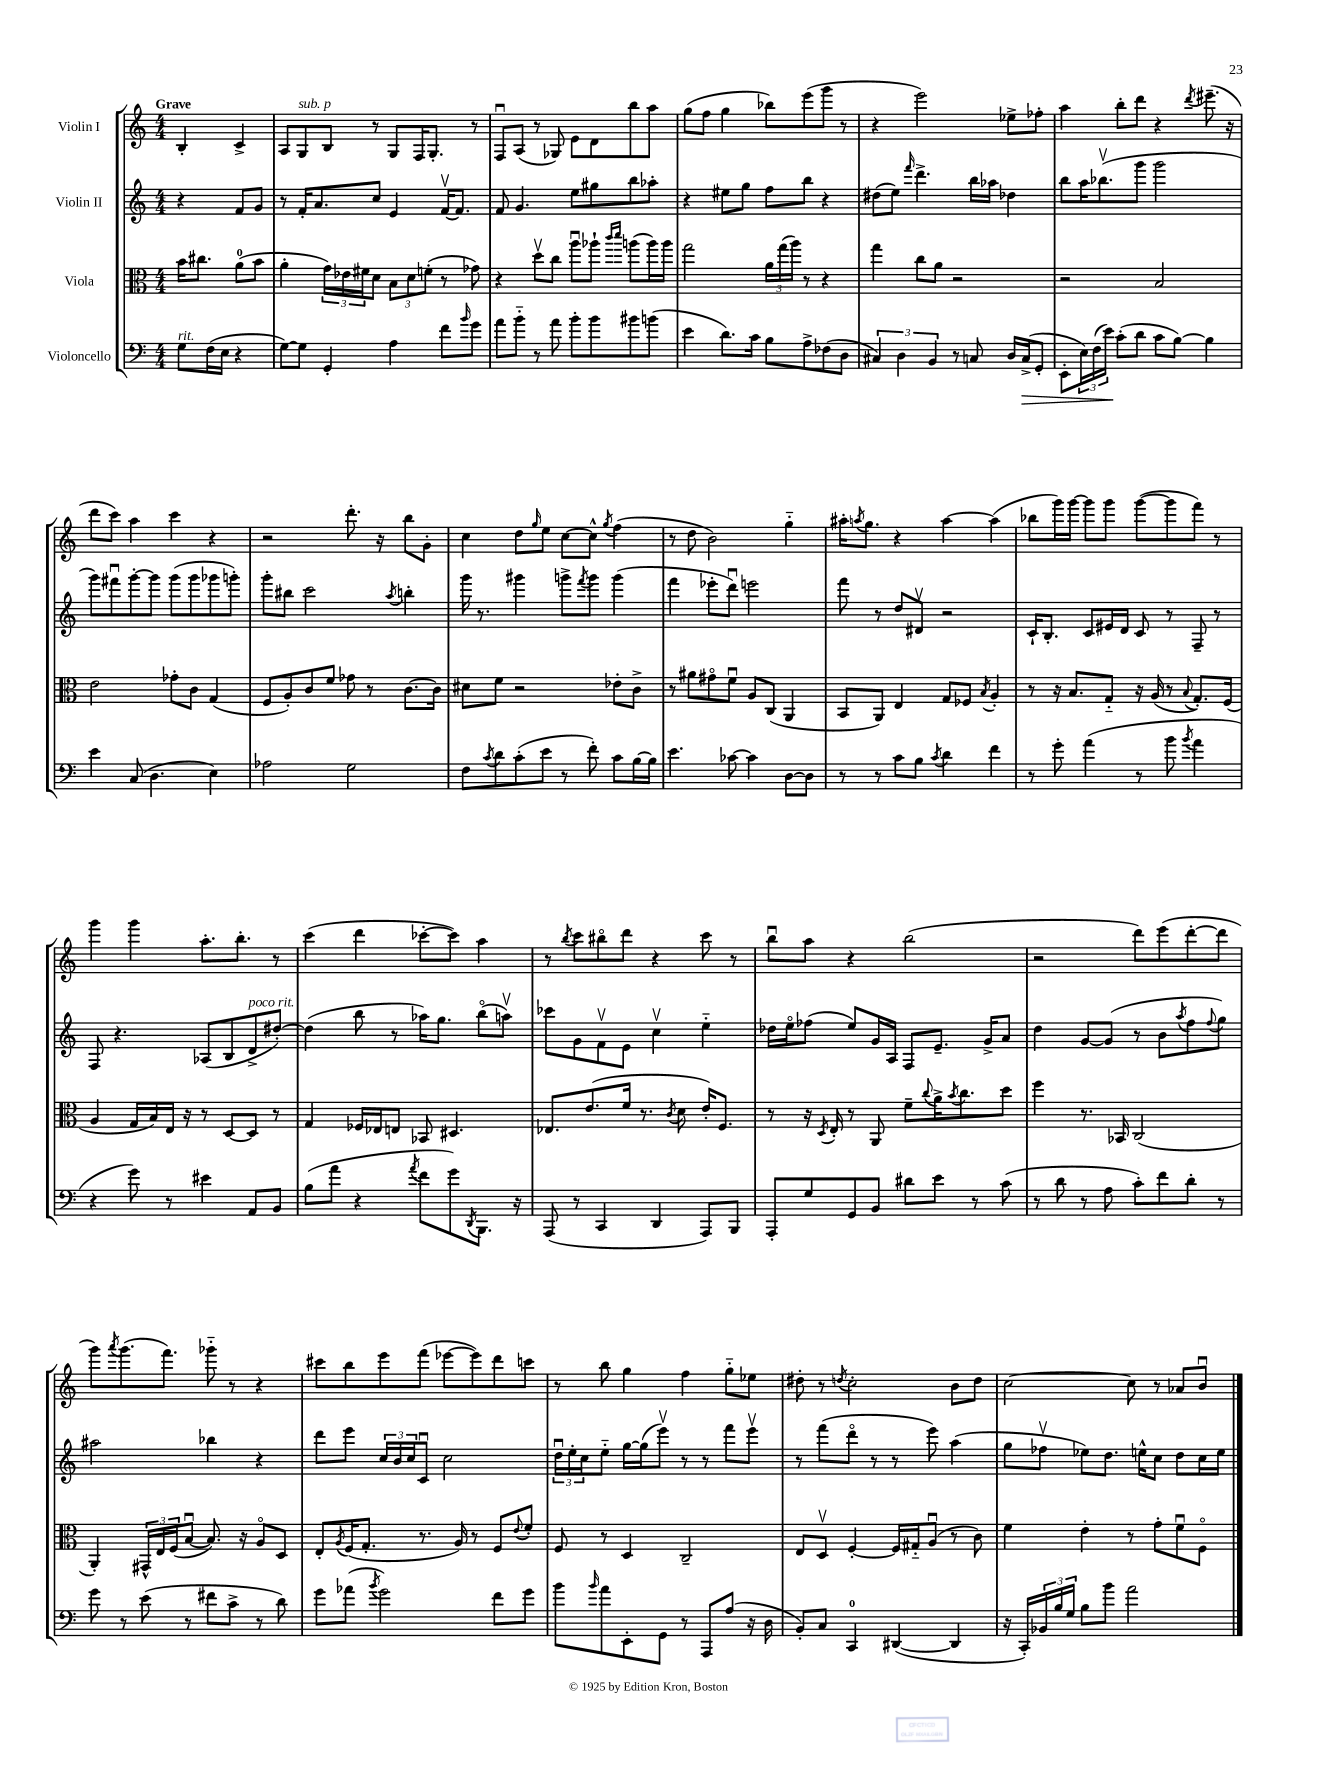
<<
\new StaffGroup <<
\new Staff = "s0" \with { instrumentName = "Violin I" } {
    \clef treble \key c \major \numericTimeSignature \time 4/4 \partial 2 \tempo "Grave"
    b4-. c'4-> |
    a8 g8^\markup { \italic "sub. p" } b8 r8 g8 f16 g8.-. r8 |
    f8\downbow a8( r8 ges8) e'8 d'8 b''8 a''8 |
    g''8( f''8 g''4 bes''8) e'''8( g'''8 r8 |
    r4 e'''2) ees''8-> fes''8-. |
    a''4 b''8-. d'''8 r4 \acciaccatura { d'''8 } eis'''8.--( r16 |
    d'''8 c'''8) a''4 c'''4 r4 |
    r2 d'''8.-. r16 b''8 g'8-. |
    c''4 d''8 \grace { g''16 } e''8 c''8~ c''8-^ \acciaccatura { g''8 } f''4( |
    r8 d''8 b'2) g''4-_ |
    ais''16-. \acciaccatura { a''8 } g''8. r4 a''4~ a''4( |
    bes''8 g'''16) g'''16~ g'''8 g'''8 g'''8~( g'''8 f'''8) r8 |
    g'''4 g'''4 a''8.-. b''8.-. r8 |
    c'''4( d'''4 ces'''8~-. ces'''8) a''4 |
    r8 \acciaccatura { b''8 } c'''8 bis''8\flageolet d'''8 r4 c'''8 r8 |
    b''8\downbow a''8 r4 b''2( |
    r2 d'''8) e'''8( d'''8~-. d'''8 |
    g'''8) \acciaccatura { a'''8 } g'''8.( f'''8.) ges'''8-_ r8 r4 |
    cis'''8 b''8 e'''8 f'''8( ees'''8~ ees'''8) d'''8 c'''8 |
    r8 b''8 g''4 f''4 g''8-_ ees''8 |
    dis''8-. r8 \acciaccatura { d''8 } c''2-. b'8 d''8 |
    c''2~ c''8 r8 aes'8 b'8\downbow \bar "|." |
}
\new Staff = "s1" \with { instrumentName = "Violin II" } {
    \clef treble \key c \major \numericTimeSignature \time 4/4 \partial 2
    r4 f'8 g'8 |
    r8 f'16-. a'8. c''8 e'4 f'16~\upbow f'8. |
    f'8 g'4. e''8 gis''8 b''8 aes''8-. |
    r4 eis''8 g''8 f''8 b''8 r4 |
    dis''8( e''8) \grace { f'''16 } d'''4.-> b''16 aes''16 des''4 |
    b''8 a''16 bes''8.\upbow( g'''8 g'''2 |
    g'''8) fis'''8\downbow g'''8~-. g'''8 g'''8( g'''8 ges'''8 g'''8-.) |
    g'''8-. bis''8 c'''2 \acciaccatura { a''8 } b''4-. |
    g'''16 r8. gis'''4 g'''8-> \acciaccatura { f'''8 } g'''8 g'''4( |
    f'''4 ees'''8-. d'''8\downbow) e'''2 |
    f'''8 r8 d''8 dis'8\upbow r2 |
    c'16-! b8.-. c'8 eis'16 d'16 c'8 r8 f8-- r8 |
    f8 r4. aes8( b8 d'8->^\markup { \italic "poco rit." } dis''8~-.) |
    dis''4( b''8 r8 aes''16) g''8. b''8\flageolet( a''8\upbow) |
    ces'''8 g'8 f'8\upbow e'8 c''4\upbow e''4-_ |
    des''16 e''16\flageolet fes''8( e''8) g'16 a16 f8 e'8.-- g'16-> a'8 |
    d''4 g'8~ g'8( r8 b'8 \acciaccatura { a''8 } f''8 \appoggiatura { f''8 } g''8) |
    ais''2 bes''4 r4 |
    d'''8 e'''8 \tuplet 3/2 { c''16 b'16 c''16 } c'8\downbow c''2 |
    \tuplet 3/2 { d''16\downbow e''16-. c''16 } e''8-_ g''16~ g''16( e'''8\upbow) r8 r8 f'''8 e'''8\upbow |
    r8 f'''8( d'''8\flageolet r8 r8 e'''8) a''4( |
    g''8 fes''8\upbow ees''8) d''8. e''16-^ c''8 d''8 c''16 e''16 \bar "|." |
}
\new Staff = "s2" \with { instrumentName = "Viola" } {
    \clef alto \key c \major \numericTimeSignature \time 4/4 \partial 2
    b'16 cis''8. a'8-0( b'8 |
    a'4-. \tuplet 3/2 { g'16) ees'16 fis'16 } d'8 \tuplet 3/2 { b8 d'8 f'8-.( } r8 ges'8) |
    r4 d''8\upbow c''8 a''8\downbow aes''8-! \grace { c'''16 d'''16 } a''8( a''16) a''16 |
    g''2 \tuplet 3/2 { a'16 g''16( a''16) } r8 r4 |
    g''4 c''8 a'8 r2 |
    r2 b2 |
    e'2 ges'8-. c'8 g4( |
    f8 a8-.) c'8 f'8 ges'8 r8 c'8.~ c'16 |
    dis'8 f'8 r2 ees'8-. c'8-> |
    r8 ais'8 gis'8\flageolet f'8\downbow a8 c8( a,4 |
    b,8 a,8) e4 g8 fes8 \acciaccatura { b8 } a4-. |
    r8 r16 b8. g8-_ r16 a16( r8 \appoggiatura { b8 } g8.-.) f16( |
    a4 g16 b16) e16 r16 r8 d8~ d8 r8 |
    g4 fes16 ees16 e8 bes,8 dis4. |
    ees8. e'8.( f'16 r8. \acciaccatura { c'8 } d'8 e'16-.) f8. |
    r8 r16 \acciaccatura { d8 } e16-. r8 a,8 f'8-- \appoggiatura { c''8 } a'16-> \acciaccatura { b'8 } c''8. d''8 |
    f''4 r8. bes,16 c2( |
    a,4-.) \tuplet 3/2 { gis,16-^ e16 f16( } b8~\downbow b8.) r16 a8\flageolet d8 |
    e8-. \acciaccatura { a8 } f16( g8.-. r8. a16) r8 f8 \appoggiatura { e'8 } f'8-. |
    f8 r8 d4 c2-- |
    e8 d8\upbow f4~-. f16 gis16-_ a8\downbow( r8 c'8) |
    f'4 e'4-. r8 g'8-. f'8\downbow f8\flageolet \bar "|." |
}
\new Staff = "s3" \with { instrumentName = "Violoncello" } {
    \clef bass \key c \major \numericTimeSignature \time 4/4 \partial 2
    g8^\markup { \italic "rit." } f16( e16 r4 |
    g8~) g8 g,4-. a4 f'8 \grace { b'16 } g'8 |
    a'8 b'8-_ r8 a'8 b'8-. b'8 bis'8 b'8( |
    e'4 d'8.) c'16 b8 a8-> fes8( d8 |
    \tuplet 3/2 { cis4) d4 b,4 } r8 c8 d16 c16->\>( g,8-. |
    e,8-. \tuplet 3/2 { e16) f16( e'16\!) } c'8-.( d'8 c'8 b8~) b4 |
    e'4 c8( d4. e4) |
    aes2 g2 |
    f8 \acciaccatura { c'8 } d'8 c'8-.( e'8 r8 f'8-.) c'8 b16~ b16 |
    e'4. ces'8~ ces'4 d8~ d8 |
    r8 r8 c'8 b8 \acciaccatura { c'8 } d'4 f'4 |
    r8 g'8-. a'4( r8 b'8 \acciaccatura { b'8 } a'4 |
    r4 g'8) r8 eis'4 a,8 b,8 |
    b8( a'8 r4 \acciaccatura { a'8 } f'8 g'8) \acciaccatura { d,8 } b,,8. r16 |
    a,,8( r8 c,4 d,4 a,,8) b,,8 |
    a,,8-. g8 g,8 b,8 dis'8 e'8 r8 c'8( |
    r8 d'8 r8 a8 c'8-.) f'8 d'8-. r8 |
    g'8 r8 e'8( r8 fis'8 c'8-> r8 d'8) |
    g'8 aes'8( \acciaccatura { b'8 } g'2) f'8 g'8 |
    b'8 \grace { b'16 } a'8 e,8-. g,8 r8 a,,8 a8( r16 d16 |
    b,8-.) c8 c,4-0 dis,4~( dis,4 |
    r16 c,16-.) \tuplet 3/2 { bes,16 b16 g16 } b8 b'8 a'2 \bar "|." |
}
>>
>>
\layout { \context { \Score \remove "Bar_number_engraver" } }
